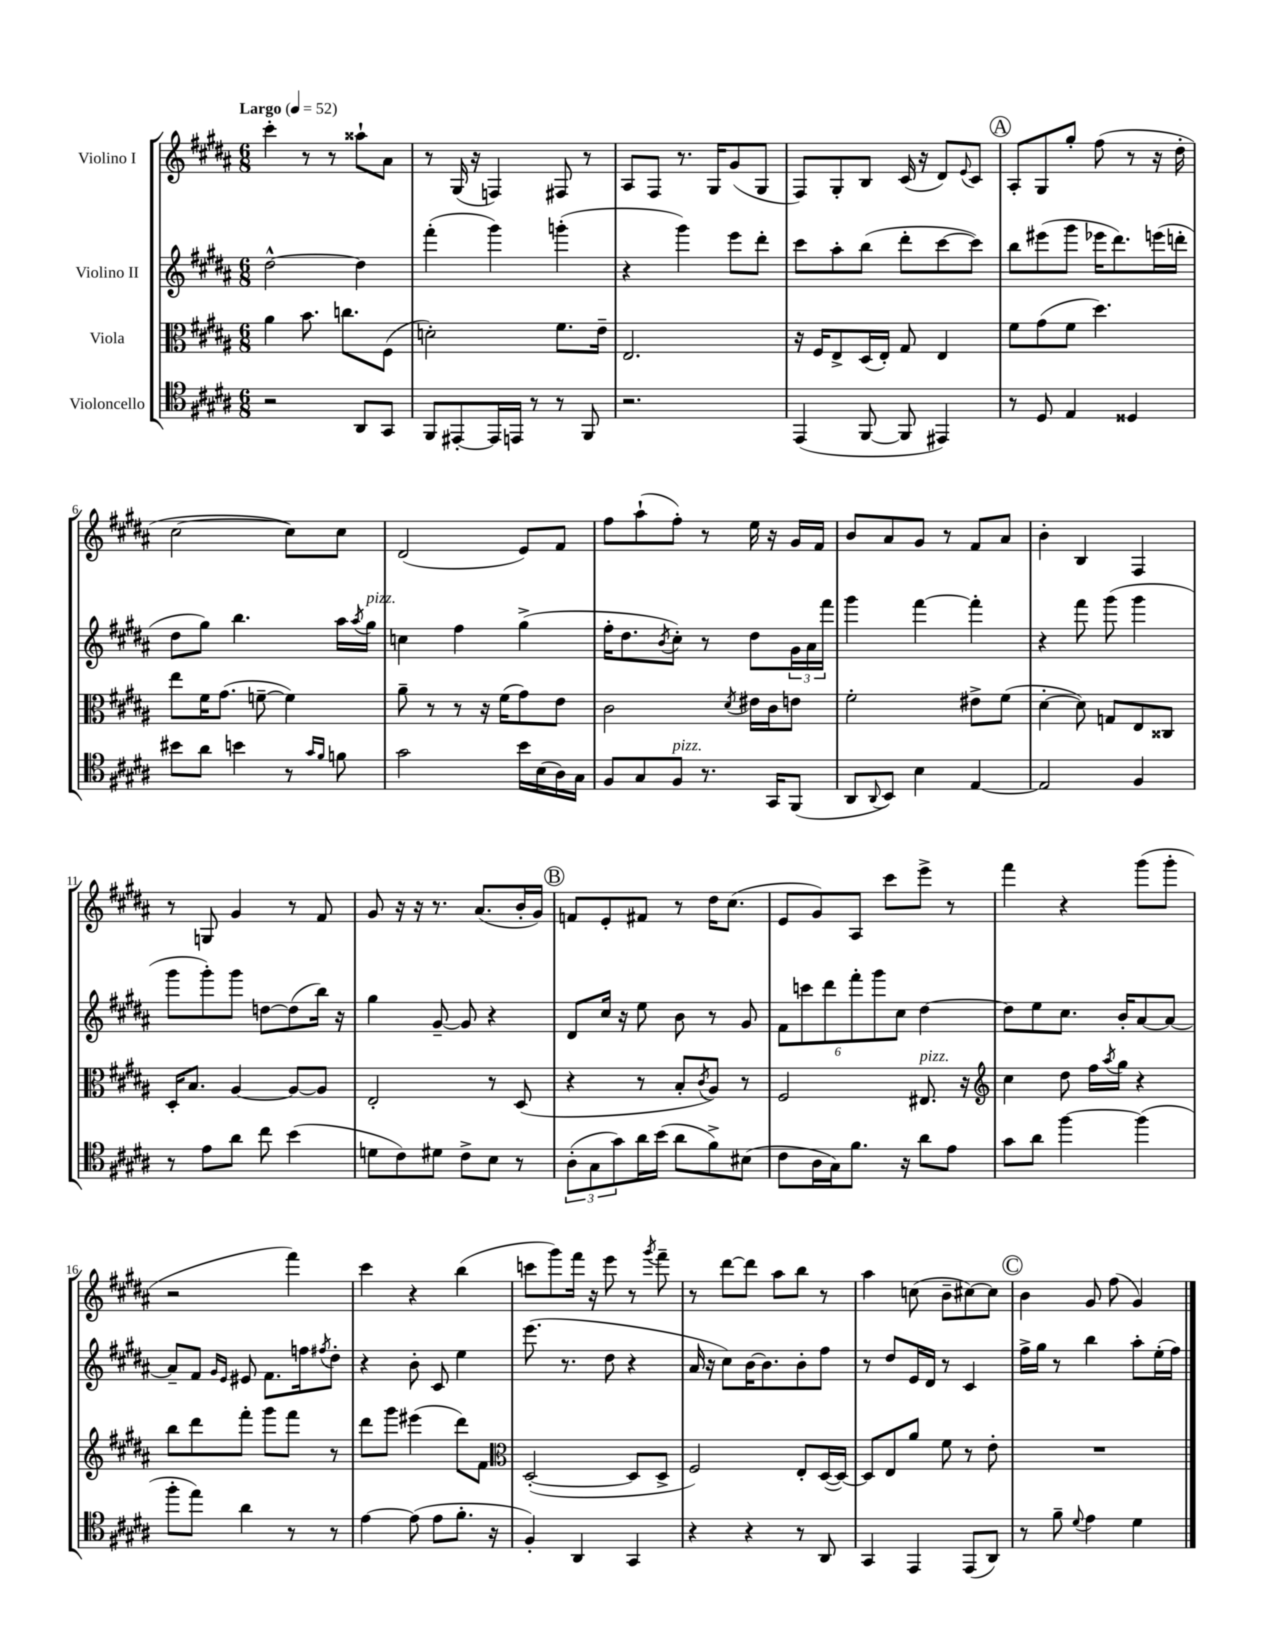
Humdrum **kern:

**kern	**kern	**kern	**kern
*staff4	*staff3	*staff2	*staff1
*clefC4	*clefC3	*clefG2	*clefG2
*k[f#c#g#d#a#]	*k[f#c#g#d#a#]	*k[f#c#g#d#a#]	*k[f#c#g#d#a#]
*M6/8	*M6/8	*M6/8	*M6/8
*MM52	*MM52	*MM52	*MM52
2r	4a#	[2dd#^^	4ccc#'
.	8.b	.	8r
.	.	.	8r
.	8.cc	.	.
8AA#	.	4dd#]	8aa##`
8GG#	(8F#	.	8a#
=	=	=	=
8FF#	2d')	(4fff#'	8r
[8EE#'	.	.	(16G#
.	.	.	16r
16EE#]	.	4ggg#)	4F)
16EE	.	.	.
8r	.	.	.
8r	8.f#	(4ggg'	8F#
8FF#	.	.	8r
.	16e~	.	.
=	=	=	=
2.r	2.E	4r	8A#
.	.	.	8F#
.	.	4ggg#)	8.r
.	.	.	16G#
.	.	8eee	(8g#
.	.	8ddd#'	8G#
=	=	=	=
(4EE	16r	8ccc#	8F#)
.	16F#	.	.
.	8E^	8aa#'	8G#'
[8FF#	(16D#	(8bb	8B
.	16E')	.	.
8FF#]	8G#	8ddd#'	(16c#
.	.	.	16r
4EE#)	4E	[8ccc#	8d#)
.	.	.	8qqe
.	.	8ccc#])	8c#
=	=	=	=
8r	8f#	8bb	8A#'
8D#	(8g#	(8eee#	8G#
4E	8f#	8ggg#	8gg#'
.	4.dd#)	16eee-	(8ff#
.	.	8.ddd#)	.
4D##	.	.	8r
.	.	(16eee	16r
.	.	16ddd'	16dd#'
=	=	=	=
8b#	8ee	8dd#	[2cc#
8a#	16f#	8gg#)	.
.	(8.g#	.	.
4b	.	4.bb	.
.	[8f~	.	.
8r	4f])	.	8cc#])
16qqg#	.	.	.
16qqf#	.	.	.
8f	.	16aa#	8cc#
.	.	8qaa#	.
.	.	16gg#	.
=	=	=	=
2g#	8a#~	4cc	(2d#
.	8r	.	.
.	8r	4ff#	.
.	16r	.	.
.	(16f#	.	.
16b	8g#)	(4gg#^	8e)
(16B	.	.	.
16A#)	8e	.	8f#
16G#	.	.	.
=	=	=	=
8F#	2c#	16ff#'	8ff#
.	.	8.dd#	.
8G#	.	.	(8aa#`
.	.	8qb	.
8F#	.	8cc#')	8ff#')
8.r	.	8r	8r
.	8qd#	.	.
.	16e#	8dd#	16ee
16GG#	16c#	.	16r
(8FF#	8e	24g#	16g#
.	.	24a#	.
.	.	.	16f#
.	.	24fff#	.
=	=	=	=
8AA#	2f#'	4ggg#	8b
8qqAA#	.	.	.
8BB)	.	.	8a#
4B	.	[4fff#	8g#
.	.	.	8r
[4E	8e#^	4fff#']	8f#
.	(8f#	.	8a#
=	=	=	=
2E]	[4d#'	4r	4b'
.	8d#])	8fff#	4B
.	8G	(8ggg#	.
4F#	8E	4ggg#	4F#
.	8C##	.	.
=	=	=	=
8r	16D#'	8ggg#	8r
.	8.B	.	.
8e	.	8ggg#')	8G
8a#	[4A#	8ggg#	4g#
8cc#	.	[8dd	.
(4b	8A#_	(8dd]	8r
.	8A#]	16bb)	8f#
.	.	16r	.
=	=	=	=
8d	2E'	4gg#	8g#
8c#)	.	.	16r
.	.	.	16r
8d#	.	[8g#~	8.r
8c#^	.	8g#]	.
.	.	.	(8.a#
8B	8r	4r	.
8r	(8D#	.	16b'
.	.	.	16g#)
=	=	=	=
(12A#'	4r	8d#	8f
12G#	.	.	.
.	.	16cc#	8e'
12g#)	.	.	.
.	.	16r	.
16a#	8r	8ee	8f#
(16b	.	.	.
8a#	8B'	8b	8r
.	8qc#	.	.
8f#^)	8A#)	8r	16dd#
.	.	.	(8.cc#
(8B#	8r	8g#	.
=	=	=	=
8c#	2F#	12f#	8e
.	.	12ccc	.
16A#	.	.	8g#)
.	.	12ddd#	.
16G#)	.	.	.
8.f#	.	12fff#'	8A#
.	.	12ggg#	.
.	.	.	8ccc#
.	.	12cc#	.
16r	.	.	.
8a#	8.E#	[4dd#	8eee^
8e	.	.	8r
.	16r	.	.
=	=	=	=
*	*clefG2	*	*
8g#	4cc#	8dd#]	4fff#
8a#	.	8ee	.
[4ff#	8dd#	8.cc#	4r
.	16ff#	.	.
.	8qaa#	.	.
.	16gg#	16b'	.
(4ff#]	4r	[8a#	(8ggg#
.	.	8a#_	8ggg#'
=	=	=	=
8ff#'	8bb	8a#~]	2r
8ee)	8ddd#	8f#	.
.	.	16qqg#	.
.	.	16qqe	.
4a#	8fff#'	8e#	.
.	8ggg#	8.f#	.
8r	8fff#	.	4fff#)
.	.	16ff	.
.	.	8qff#	.
8r	8r	8dd#'	.
=	=	=	=
[4e	8ddd#	4r	4ccc#
.	8ggg#	.	.
(8e]	(4eee#	8b'	4r
8e	.	8c#	.
8.f#'	8ddd#)	4ee	(4bb
.	8f#	.	.
16r	.	.	.
=	=	=	=
*	*clefC3	*	*
4F#')	([2D#'	(8.eee	8ccc
.	.	.	8ggg#)
.	.	8.r	.
4AA#	.	.	16fff#
.	.	.	16r
.	.	8dd#	8eee
4GG#	8D#]	4r	8r
.	.	.	8qggg#
.	8D#^	.	8fff#~
=	=	=	=
4r	2F#)	16a#	8r
.	.	16r	.
.	.	8cc#)	[8ddd#
4r	.	[16b	8ddd#]
.	.	8.b]	.
.	.	.	8aa#
8r	8E'	8b'	8bb
8AA#	([16D#	8ff#	8r
.	16D#_)	.	.
=	=	=	=
4GG#	8D#]	8r	4aa#
.	8E	8dd#	.
4EE	8a#	16e	(8cc
.	.	16d#	.
.	8f#	8r	8b~
(8EE	8r	4c#	[8cc#)
8AA#)	8e'	.	8cc#]
=	=	=	=
8r	2.r	16ff#^	4b
.	.	16gg#	.
8f#~	.	8r	.
8qqd#	.	.	.
4e	.	4bb	8g#
.	.	.	(8ff#
4d#	.	8aa#'	4g#)
.	.	(16ee'	.
.	.	16ff#)	.
==	==	==	==
*-	*-	*-	*-
